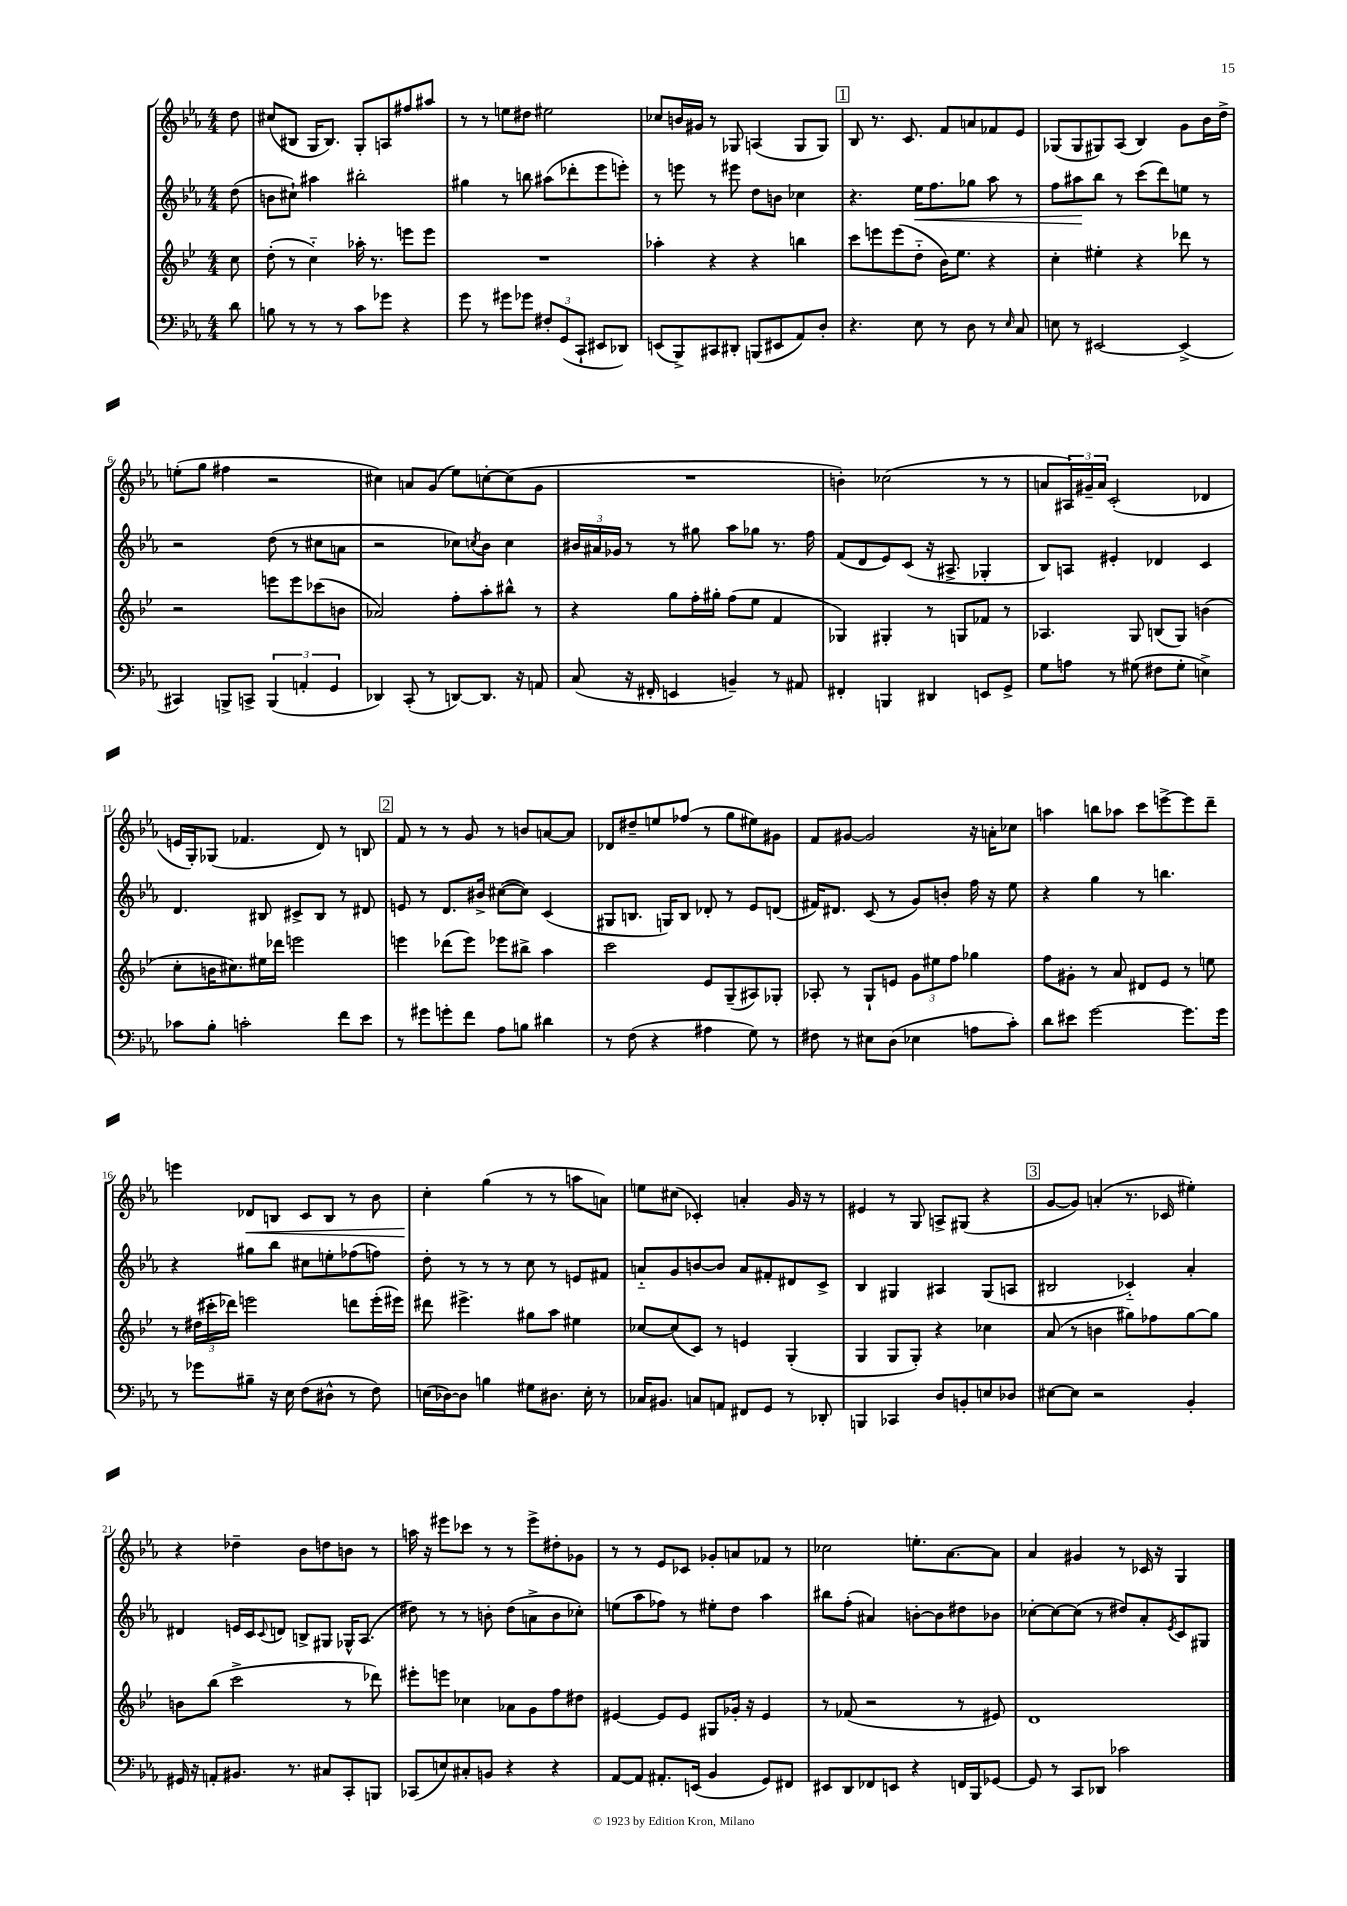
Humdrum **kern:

**kern	**kern	**kern	**kern
*staff4	*staff3	*staff2	*staff1
*clefF4	*clefG2	*clefG2	*clefG2
*k[b-e-a-]	*k[b-e-]	*k[b-e-a-]	*k[b-e-a-]
*M4/4	*M4/4	*M4/4	*M4/4
8d\	8cc\	(8dd\	8dd\
=	=	=	=
8B\	(8dd'\	8b\L	(8cc#/L
8r	8r	8cc#`\J)	8B#/J
8r	4cc'~\)	4aa#\	16G/LK
.	.	.	8.B#/J)
8r	.	.	.
8c\L	16aa-'\	2bb#'\	8G'/L
.	8.r	.	.
8g-\J	.	.	8A/
4r	8eee\L	.	8ff#/
.	8eee\J	.	8aa#/J
=	=	=	=
8g\	1r	4gg#\	8r
8r	.	.	8r
8g#\L	.	8r	8ee\L
8g-\J	.	8bb\	8dd#\J
12F#'/L	.	(8aa#\L	2ee#\
(12GG/	.	.	.
.	.	8ddd-'\	.
12CC`/J	.	.	.
8EE#/L	.	8eee-\	.
8DD-/J)	.	8eee'\J)	.
=	=	=	=
(8EE/L	4aa-'\	8r	8cc-/L
8BBB-^/)	.	8eee\	16b/L
.	.	.	16g#/JJ
8CC#/	4r	8r	8r
8DD#'/J	.	8eee#\	8G-/
(8BBB/L	4r	8dd\L	(4A/
8EE#/	.	8b\J	.
8AA-/)	4bb\	4cc-\	8G-/L
8D'/J	.	.	8G-/J)
=	=	=	=
4.r	8ccc\L	4.r	8B-/
.	8eee\	.	8.r
.	(8eee\	.	.
.	.	.	8.c/
8E-\	8dd'~\J	16ee-\LK	.
.	.	8.ff\	.
8r	16b-\LK)	.	8f/L
.	8.ee-\J	.	.
8D\	.	8gg-\J	8a/
8r	4r	8aa-\	8f-/
16qqE-/	.	.	.
8C/	.	8r	8e-/J
=	=	=	=
8E\	4cc'\	8ff\L	(8G-/L
8r	.	8aa#\	8G-/
[2EE#/	4ee#'\	8bb-\J	8G#/)
.	.	8r	(8A-/J
.	4r	(8ccc\L	4B-/)
.	.	8ddd\)	.
(4EE#^/]	8ddd-\	8ee\J	8g\L
.	8r	8r	16b-\L
.	.	.	16dd^\JJ
=	=	=	=
4CC#/)	2r	2r	(8ee'\L
.	.	.	8gg\J
8BBB^/L	.	.	4ff#\
8CC^/J	.	.	.
(6BBB/	8eee\L	(8dd\	2r
.	8eee\	8r	.
6AA'/	.	.	.
.	(8ccc-\	8cc#\L	.
6GG/	.	.	.
.	8b\J	8a\J	.
=	=	=	=
4DD-/)	2a-/)	2r	4cc#\)
(8CC'/	.	.	8a/L
8r	.	.	(8g/J
[8DD/L)	8ff'\L	8cc-\L)	8ee-\L)
.	.	8qcc/	.
8.DD/]J	8aa'\	8b-\J	[8cc'\
.	8bb#^^\J	4cc\	(8cc\]
16r	.	.	.
8AA/	8r	.	8g\J
=	=	=	=
(8C/	4r	24b#/LL	1r
.	.	24a#/	.
.	.	24g-/JJ	.
16r	.	8r	.
16FF#'/	.	.	.
4EE/	8gg\L	8r	.
.	16ff'\L	8gg#\	.
.	16gg#'\JJ	.	.
4BB~/)	(8ff\L	8aa-\L	.
.	8ee-\J	8gg-\J	.
8r	4f/	8.r	.
8AA#/	.	.	.
.	.	16ff\	.
=	=	=	=
4FF#'/	4G-/)	(8f/L	4b'\)
.	.	8d/	.
4BBB/	4G#'/	8e-/)	(2cc-\
.	.	(8c/J	.
4DD#/	8r	16r	.
.	.	8.A#^/	.
.	8G/L	.	.
8EE/L	8f-/J	4G-'/	8r
8GG^/J	8r	.	8r
=	=	=	=
8G\L	4.A-/	8B-/L)	8a/L
8A\J	.	8A/J	24A#/L)
.	.	.	24g#~/
.	.	.	24a/JJ
8r	.	4e#'/	(2c'/
(8G#\	8G/	.	.
8F#\L	(8B/L	4d-/	.
8G#'\J	8G/J)	.	.
4E^\)	(4b\	4c/	4d-/
=	=	=	=
8c-\L	8cc'\L	4.d/	16e/LL
.	.	.	16G'/J)
8B-'\J	16b\K	.	(8G-/J
.	8.cc#\)	.	.
2c'\	.	.	4.f-/
.	16ee#\L	8B#/	.
.	16ddd-\JJ	.	.
.	2eee\	8c#^/L	.
.	.	8B#/J	8d/)
8f\L	.	8r	8r
8e-\J	.	8d#/	8B/
=	=	=	=
8r	4eee\	8e/	8f/
8g#\L	.	8r	8r
8g'\	(8ddd-\L	8.d/L	8r
8f\J	8eee\J)	.	8g/
.	.	16b#^/Jk	.
8A-\L	8eee-\L	([8cc#\L	8r
8B\J	8bb#^\J	8cc#\]J)	8b/L
4d#\	4aa\	(4c/	[8a/
.	.	.	8a/]J
=	=	=	=
8r	2ccc\	8G#/L	8d-/L
(8F\	.	8.B/J	8dd#~/
4r	.	.	8ee/
.	.	16G/LK)	.
.	.	8B/J	(8ff-/J
4A#\	8e-/L	8d-'/	8r
.	(8G~/	8r	8gg\L
8G\)	8A#/)	8e-/L	8ee#\)
8r	8G-'/J	(8d/J	8g#\J
=	=	=	=
8F#\	8A-'/	16f#/LK)	8f/L
.	.	8.d#/J	.
8r	8r	.	[8g#/J
8E#\L	8G`/L	(8c/	2g#/]
(8D\J	8e/J	8r	.
4E-\	12g\L	8g/L)	.
.	12ee#\	.	.
.	.	8b'/J	.
.	12ff\J	.	.
8A\L	4gg-\	16ff\	16r
.	.	16r	16a'\LK
8c'\J)	.	8ee-\	8cc-\J
=	=	=	=
8d\L	8ff\L	4r	4aa\
8e#\J	8g#'\J	.	.
[2g\	8r	4gg\	8bb\L
.	8a/	.	8aa-\J
.	8d#/L	8r	8ccc\L
.	8e-/J	4.bb\	[8eee^\
8.g\]L	8r	.	8eee\]
.	8ee\	.	8ddd~\J
16g\Jk	.	.	.
=	=	=	=
8r	8r	4r	4eee\
8g-\L	(24dd#\LL	.	.
.	24ccc#'\	.	.
.	24ddd-\JJ)	.	.
8B#~\J	2eee\	8gg#\L	8d-/L
16r	.	8bb-\J	8B/J
16E-\	.	.	.
(8F\L	.	8cc#\L	8c/L
8D#^^\J	.	8ee'\	8B/J
8r	8ddd\L	(8ff-\	8r
8F\)	(16eee'\L	8ff\J)	8b-\
.	16eee#\JJ)	.	.
=	=	=	=
(16E\LL	8ddd#\	8dd'\	4cc'\
[16D-\J)	.	.	.
8D-\]J	4.eee#^\	8r	.
4B\	.	8r	(4gg\
.	.	8r	.
8G#\L	8gg#\L	8cc\	8r
8.D#\J	8aa\J	8r	8r
.	4ee#\	8e/L	8aa\L
16E'\	.	.	.
8r	.	8f#/J	8a\J)
=	=	=	=
16C-/LK	[8cc-/L	8a'~/L	8ee\L
8.BB#/J	.	.	.
.	(8cc-/]	8g/	(8cc#\J
8C/L	8c/J)	[8b/	4c-'/)
8AA/J	8r	8b/]J	.
8FF#/L	4e/	8a/L	4a'/
8GG/J	.	8f#'/	.
8r	(4G'/	8d#/	16g/
.	.	.	16r
8DD-'/	.	8c^/J	8r
=	=	=	=
4BBB/	4G/	4B-/	4e#/
4CC-/	8G/L	4G#/	8r
.	8G'/J)	.	8G/
8D/L	4r	4A#/	8A^/L
8BB'/	.	.	(8G#/J
8E/	4cc-\	(8G#/L	4r
8D-/J	.	8A/J	.
=	=	=	=
[8E#\L	(8a/	2B#/	[8g/L
8E#\]J	8r	.	8g/]J)
2r	4b\	.	(4a'/
.	8gg#\L)	4c-'~/)	8.r
.	8ff-\	.	.
.	.	.	16c-/
4BB-'/	[8gg#\	4a-'/	4ee#'\)
.	8gg#\]J	.	.
=	=	=	=
16GG#/	8b\L	4d#/	4r
16r	.	.	.
8AA'/L	(8bb-\J	.	.
8.BB#/J	2ccc^\	16e/LL	4dd-~\
.	.	16c/J	.
.	.	8qqc/	.
.	.	8d/J	.
8.r	.	.	.
.	.	8B^/L	8b-\L
8C#/L	.	8G#/J	8dd\
8CC'/	8r	16G-^^/LK	8b\J
.	.	(8.A-/J	.
8BBB/J	8ddd-\)	.	8r
=	=	=	=
(8CC-/L	8eee#'\L	8dd#\)	16aa\
.	.	.	16r
8E/)	8eee\J	8r	8eee#\L
8C#'/	4cc-\	8r	8ccc-\J
8BB/J	.	8b'\	8r
4r	8a-\L	(8dd#\L	8r
.	8g\	8a^\	8eee#^\L
4r	8ff\	8b\	8dd#'\
.	8dd#\J	8cc-'\J)	8g-\J
=	=	=	=
[8AA-/L	[4e#/	(8ee\L	8r
8AA-/]J	.	8aa-\	8r
8.AA#'/L	8e#/]L	8ff-\J)	8e-/L
.	8e#/J	8r	8c-/J
(16EE/Jk	.	.	.
4BB-/	8G#/L	8ee#'\L	8g-'/L
.	16g-'/Jk	8dd\J	8a/
.	16r	.	.
8GG/L)	4e#/	4aa-\	8f-/J
8FF#/J	.	.	8r
=	=	=	=
8EE#/L	8r	8bb#\L	2cc-\
8DD/	(8f-/	(8ff'\J	.
8FF-/	2r	4a#/)	.
8EE/J	.	.	.
4r	.	[8b'\L	8.ee'\L
.	.	8b\]	.
.	.	.	[8.a-\
16FF/LL	8r	8dd#\	.
16BBB-/J	.	.	.
[8GG-/J	8e#/)	8b-\J	8a-\]J
=	=	=	=
8GG-/]	1d	[8cc-'\L	4a-/
8r	.	8cc-\_	.
8CC/L	.	(8cc-\]J	4g#/
8DD-/J	.	8r	.
2c-\	.	8dd#/L)	8r
.	.	8a-'/	16c-/
.	.	.	16r
.	.	8qe-/	.
.	.	8c/	4G/
.	.	8G#/J	.
==	==	==	==
*-	*-	*-	*-
